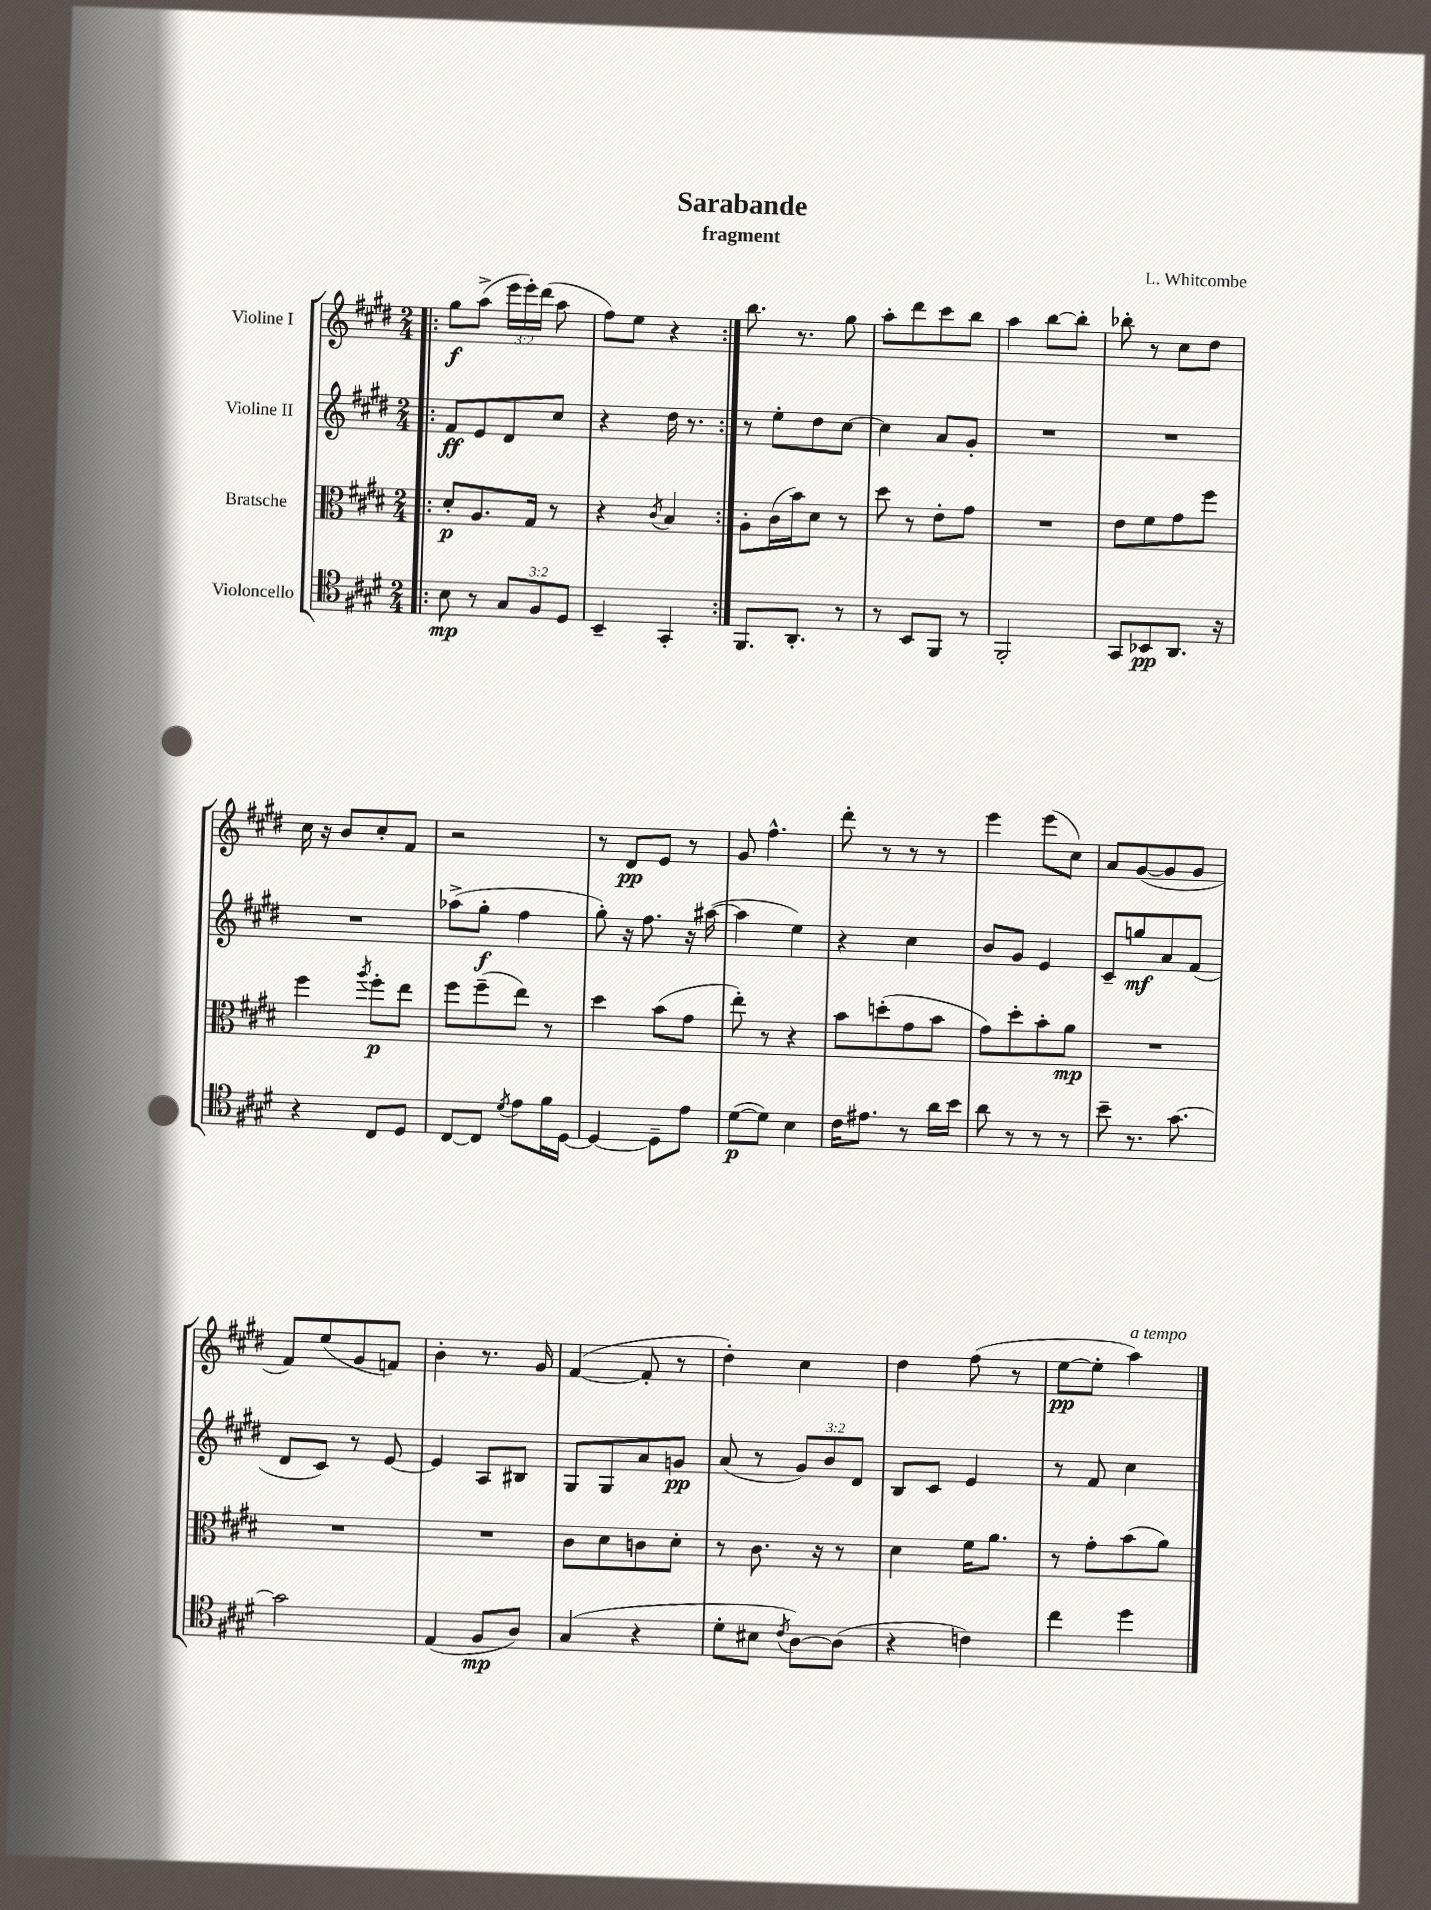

**kern	**dynam	**kern	**dynam	**kern	**dynam	**kern	**dynam
*part4	*part4	*part3	*part3	*part2	*part2	*part1	*part1
*staff4	*staff4	*staff3	*staff3	*staff2	*staff2	*staff1	*staff1
*I"Violoncello	*	*I"Bratsche	*	*I"Violine II	*	*I"Violine I	*
*clefC4	*	*clefC3	*	*clefG2	*	*clefG2	*
*k[f#c#g#d#]	*	*k[f#c#g#d#]	*	*k[f#c#g#d#]	*	*k[f#c#g#d#]	*
*M2/4	*	*M2/4	*	*M2/4	*	*M2/4	*
=1!|:	=1!|:	=1!|:	=1!|:	=1!|:	=1!|:	=1!|:	=1!|:
8B\	mp	8d#'/L	p	8f#/L	ff	8gg#\L	f
8r	.	8.A/	.	8e/	.	(8aa^\J	.
12G#/L	.	.	.	8d#/	.	24eee\LL	.
.	.	.	.	.	.	24eee'\)	.
.	.	16G#/Jk	.	.	.	.	.
12F#/	.	.	.	.	.	(24ddd#\JJ	.
.	.	8r	.	8cc#/J	.	8aa\	.
12D#/J	.	.	.	.	.	.	.
=2	=2	=2	=2	=2	=2	=2	=2
4BB~/	.	4r	.	4r	.	8ff#\L)	.
.	.	.	.	.	.	8ee\J	.
.	.	8qc#/	.	.	.	.	.
4GG#'/	.	4B/	.	16dd#\	.	4r	.
.	.	.	.	8.r	.	.	.
=3:|!	=3:|!	=3:|!	=3:|!	=3:|!	=3:|!	=3:|!	=3:|!
8.FF#/L	.	8A'\L	.	8r	.	8.bb\	.
.	.	(16c#\L	.	8ee'\L	.	.	.
8.AA'/J	.	16b\J)	.	.	.	8.r	.
.	.	8d#\J	.	8dd#\	.	.	.
8r	.	8r	.	[8cc#\J	.	8gg#\	.
=4	=4	=4	=4	=4	=4	=4	=4
8r	.	8dd#\	.	4cc#\]	.	8aa'\L	.
8BB/L	.	8r	.	.	.	8ddd#\	.
8FF#/J	.	8e'\L	.	8a/L	.	8ccc#\	.
8r	.	8g#\J	.	8g#'/J	.	8bb\J	.
=5	=5	=5	=5	=5	=5	=5	=5
2FF#'/	.	2r	.	2r	.	4aa\	.
.	.	.	.	.	.	[8bb\L	.
.	.	.	.	.	.	8bb'\J]	.
=6	=6	=6	=6	=6	=6	=6	=6
8GG#/L	.	8e\L	.	2r	.	8bb-X'\	.
8BB-X/	pp	8f#\	.	.	.	8r	.
8.AA/J	.	8g#\	.	.	.	8cc#\L	.
.	.	8ff#\J	.	.	.	8dd#\J	.
16r	.	.	.	.	.	.	.
!!LO:LB:g=z
=7	=7	=7	=7	=7	=7	=7	=7
4r	.	4ff#\	.	2r	.	16cc#\	.
.	.	.	.	.	.	16r	.
.	.	.	.	.	.	8b/L	.
.	.	8qaa/	.	.	.	.	.
8C#/L	.	8ff#'\L	p	.	.	8cc#'/	.
8D#/J	.	8ee\J	.	.	.	8f#/J	.
=8	=8	=8	=8	=8	=8	=8	=8
[8C#/L	.	8ff#\L	.	(8aa-X^\L	.	2r	.
8C#/J]	.	(8ff#~\	.	8gg#'\J	f	.	.
8qd#/	.	.	.	.	.	.	.
8e\L	.	8ee\J)	.	4ff#\	.	.	.
16f#\L	.	8r	.	.	.	.	.
[16D#\JJ	.	.	.	.	.	.	.
=9	=9	=9	=9	=9	=9	=9	=9
4D#/_	.	4dd#\	.	8gg#'\)	.	8r	.
.	.	.	.	16r	.	8d#/L	pp
.	.	.	.	8.ff#\	.	.	.
8D#~\L]	.	(8b\L	.	.	.	8e/J	.
8e\J	.	8g#\J	.	16r	.	8r	.
.	.	.	.	([16aa#X\	.	.	.
=10	=10	=10	=10	=10	=10	=10	=10
([8d#\L	p	8ee'\)	.	4aa#\]	.	8g#/	.
8d#\J])	.	8r	.	.	.	4.ff#^^\	.
4B\	.	4r	.	4ee\)	.	.	.
=11	=11	=11	=11	=11	=11	=11	=11
16c#\KL	.	8b\L	.	4r	.	8ddd#'\	.
8.e#X\J	.	.	.	.	.	.	.
.	.	(8ddn'\	.	.	.	8r	.
8r	.	8g#\	.	4cc#\	.	8r	.
16a\LL	.	8b\J	.	.	.	8r	.
16b\JJ	.	.	.	.	.	.	.
=12	=12	=12	=12	=12	=12	=12	=12
8a\	.	8g#\L)	.	8b/L	.	4eee\	.
8r	.	8dd#'\	.	8g#/J	.	.	.
8r	.	8b'\	.	4e/	.	(8eee\L	.
8r	.	8a\J	mp	.	.	8cc#\J)	.
=13	=13	=13	=13	=13	=13	=13	=13
8b~\	.	2r	.	8c#~/L	.	8a/L	.
8.r	.	.	.	8ggn/	mf	([8g#/	.
.	.	.	.	8a/	.	8g#/]	.
[8.g#\	.	.	.	.	.	.	.
.	.	.	.	(8f#/J	.	8g#/J	.
!!LO:LB:g=z
=14	=14	=14	=14	=14	=14	=14	=14
2g#\]	.	2r	.	8d#/L	.	8f#/L)	.
.	.	.	.	8c#/J)	.	(8ee/	.
.	.	.	.	8r	.	8g#/	.
.	.	.	.	[8e/	.	8fn/J)	.
=15	=15	=15	=15	=15	=15	=15	=15
(4E/	.	2r	.	4e/]	.	4b'\	.
8F#/L	mp	.	.	8A/L	.	8.r	.
8A/J)	.	.	.	8B#X/J	.	.	.
.	.	.	.	.	.	16g#/	.
=16	=16	=16	=16	=16	=16	=16	=16
(4G#/	.	8c#\L	.	8G#/L	.	([4f#/	.
.	.	8d#\	.	8G#/	.	.	.
4r	.	8cn\	.	8a/	.	8f#'/]	.
.	.	8d#'\J	.	8gn/J	pp	8r	.
=17	=17	=17	=17	=17	=17	=17	=17
8d#'\L	.	8r	.	(8a/	.	4dd#'\)	.
8B#X\J	.	8.c#\	.	8r	.	.	.
8qc#/	.	.	.	.	.	.	.
[8A\L)	.	.	.	12g#/L)	.	4cc#\	.
.	.	16r	.	.	.	.	.
.	.	.	.	12b/	.	.	.
(8A\J]	.	8r	.	.	.	.	.
.	.	.	.	12d#/J	.	.	.
=18	=18	=18	=18	=18	=18	=18	=18
4r	.	4d#\	.	8B/L	.	4dd#\	.
.	.	.	.	8c#/J	.	.	.
4cn\)	.	16f#\KL	.	4e/	.	(8ff#\	.
.	.	8.a\J	.	.	.	.	.
.	.	.	.	.	.	8r	.
=19	=19	=19	=19	=19	=19	=19	=19
4cc#\	.	8r	.	8r	.	[8ee\L	pp
.	.	8g#'\L	.	8f#/	.	8ee'\J]	.
!	!	!	!	!	!	!LO:TX:a:i:t=a tempo	!
4dd#\	.	(8b\	.	4cc#\	.	4aa\)	.
.	.	8a\J)	.	.	.	.	.
==	==	==	==	==	==	==	==
*-	*-	*-	*-	*-	*-	*-	*-
